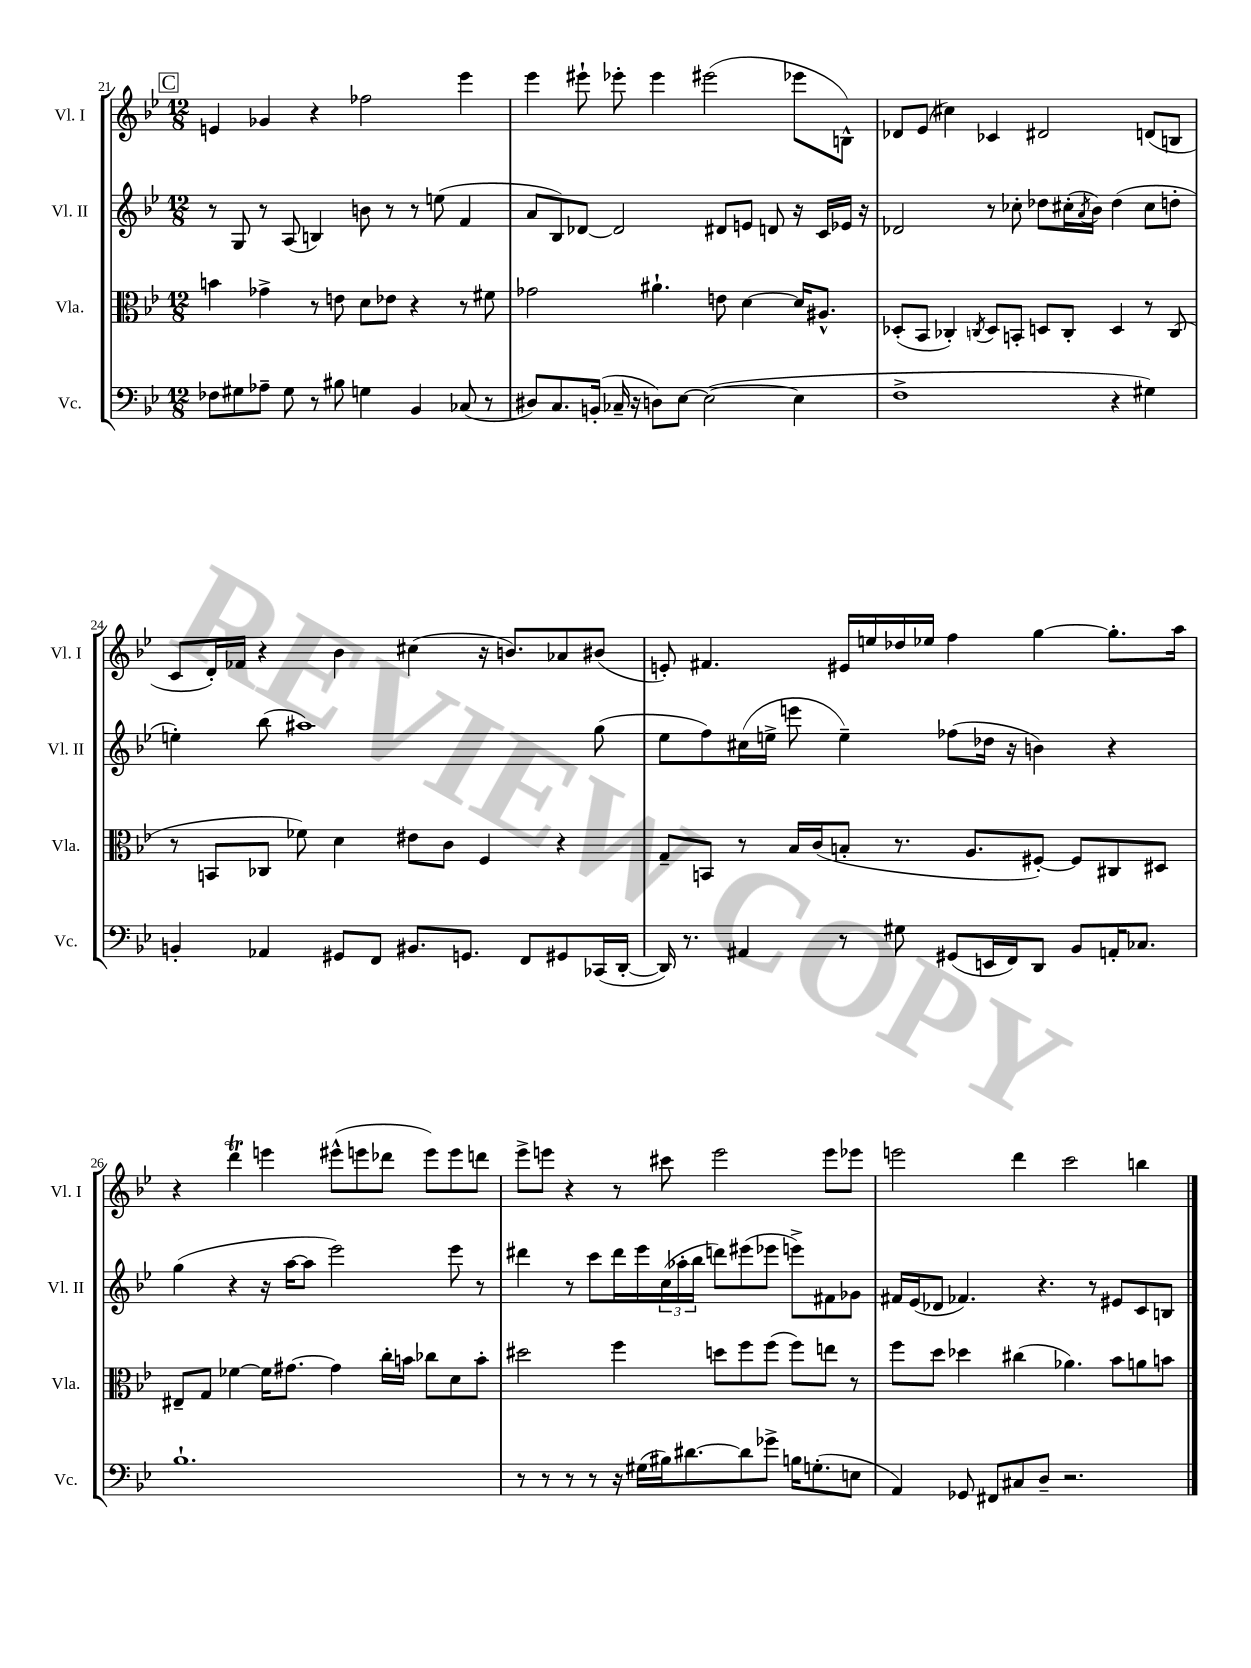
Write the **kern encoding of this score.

**kern	**kern	**kern	**kern
*part4	*part3	*part2	*part1
*staff4	*staff3	*staff2	*staff1
*I"Vc.	*I"Vla.	*I"Vl. II	*I"Vl. I
*I'Vc.	*I'Vla.	*I'Vl. II	*I'Vl. I
*clefF4	*clefC3	*clefG2	*clefG2
*k[b-e-]	*k[b-e-]	*k[b-e-]	*k[b-e-]
*M12/8	*M12/8	*M12/8	*M12/8
!!LO:REH:place=s1:t=C
=21	=21	=21	=21
8F-X\L	4bn\	8r	4en/
8G#X\	.	8G/	.
8A-X~\J	4g-X^\	8r	4g-X/
8G#\	.	(8A/	.
8r	8r	4Bn/)	4r
8B#X\	8en\	.	.
4Gn\	8d\L	8bn\	2ff-X\
.	8e-X\J	8r	.
4BB-/	4r	8r	.
.	.	(8een\	.
(8C-X/	8r	4f/	4eee-\
8r	8f#X\	.	.
=22	=22	=22	=22
8D#X/L)	2g-X\	8a/L	4eee-\
8.C/	.	8B-/)	.
.	.	[8d-X/J	8eee#X`\
(16BBn'/Jk	.	.	.
16C-X~/	.	2d-/]	8eee-X'\
16r	.	.	.
8Dn\L)	4.a#X`\	.	4eee-\
[8E-\J	.	.	.
(2E-\_	.	.	(2eee#X\
.	8en\	8d#X/L	.
.	[4d\	8en/J	.
.	.	8dn/	.
4E-\]	16d/KL]	16r	8eee-X\L
.	8.A#X^^/J	16c/LL	.
.	.	16e-X/JJ	8Bn^^\J)
.	.	16r	.
=23	=23	=23	=23
1F^	(8D-X'/L	2d-X/	8d-X/L
.	8BB-/J	.	(8e-/J
.	4C-X'/)	.	4cc#X\)
.	8qCn/	.	.
.	8D-/L	8r	4c-X/
.	8BBn'/J	8cc-X'\	.
.	8Dn/L	8dd-X\L	2d#X/
.	8C'/J	(16cc#X'\L	.
.	.	8qa/	.
.	.	16b-\JJ)	.
4r	4D/	(4dd-\	.
4G#X\)	8r	8cc#\L	(8dn/L
.	(8C/	8ddn'\J	8Bn/J
!!LO:LB:g=z
=24	=24	=24	=24
4BBn'/	8r	4een'\)	8c/L
.	8BBn/L	.	16d'/L)
.	.	.	16f-X/JJ
4AA-X/	8C-X/J	(8bb-\	4r
.	8f-X\)	1aa#X)	.
8GG#X/L	4d\	.	4b-\
8FF/J	.	.	.
8.BB#X/L	8e#X\L	.	(4cc#X\
.	8c\J	.	.
8.GGn/J	.	.	.
.	4F/	.	16r
.	.	.	8.bn/L)
8FF/L	.	.	.
8GG#X/	4r	.	8a-X/
(16CC-X/L	.	(8gg\	(8b#X/J
[16DD'/JJ	.	.	.
=25	=25	=25	=25
16DD/])	8G~/L	8ee-\L	8en'/)
8.r	.	.	.
.	8BBn/J	8ff\)	4.f#X/
4AA#X/	8r	(16cc#X\L	.
.	.	16een^\JJ	.
.	16B-/LL	8eeen\	.
.	(16c/J	.	.
8r	8Bn'/J	4ee~\)	16e#X/LL
.	.	.	16een/
8G#X\	8.r	.	16dd-X/
.	.	.	16ee-X/JJ
(8GG#X/L	.	(8ff-X\L	4ff\
.	8.A/L	.	.
16EEn/L	.	16dd-X\Jk	.
16FF/J)	.	16r	.
8DD/J	[8F#X'/J)	4bn\)	[4gg\
8BB-/L	8F#/L]	.	.
16AAn'/K	8C#X/	4r	8.gg'\L]
8.C-X/J	.	.	.
.	8D#X/J	.	.
.	.	.	16aa\Jk
!!LO:LB:g=z
=26	=26	=26	=26
1.B-`	8E#X~/L	(4gg\	4r
.	8G/J	.	.
.	[4f-X\	4r	4dddt\
.	16f-\KL]	16r	4eeen\
.	[8.g#X\J	[16aa\KL	.
.	.	8aa\J]	.
.	4g#\]	2eee-\)	(8eee#X^^\L
.	.	.	8eeen\
.	16cc'\LL	.	8ddd-X\J
.	16bn\JJ	.	.
.	8cc-X\L	.	8eee\L)
.	8d\	8eee-\	8eee\
.	8b'\J	8r	8dddn\J
=27	=27	=27	=27
8r	2dd#X\	4ddd#X\	8eee-^\L
8r	.	.	8eeen\J
8r	.	8r	4r
8r	.	8ccc\L	.
16r	4ff\	16ddd#\L	8r
(16G#X\LL	.	16eee-\	.
16B#X\J)	.	(24cc\	8ccc#X\
.	.	24aa-X'\	.
[8.d#X\	.	.	.
.	.	24bb-\JJ	.
.	8ddn\L	8dddn\L)	2eee\
8d#\]	8ff\	(8eee#X\	.
8g-X^\J	(8ff\J	8eee-X\J	.
16Bn\KL	8ff\L)	8eeen^\L)	.
(8.Gn'\	.	.	.
.	8een\J	8f#X\	8eee\L
8En\J	8r	8g-X\J	8eee-X\J
=28	=28	=28	=28
4AA/)	8ff\L	16f#X/LL	2eeen\
.	.	(16e-/J	.
.	8dd\J	8d-X/J	.
8GG-X/	4dd-X\	4.f-X/)	.
8FF#X/L	.	.	.
8C#X/	(4cc#X\	.	4ddd\
8D~/J	.	4.r	.
2.r	4.a-X\)	.	2ccc\
.	.	8r	.
.	8b-\L	8e#X/L	.
.	8an\	8c/	4bbn\
.	8bn\J	8Bn/J	.
==	==	==	==
*-	*-	*-	*-
